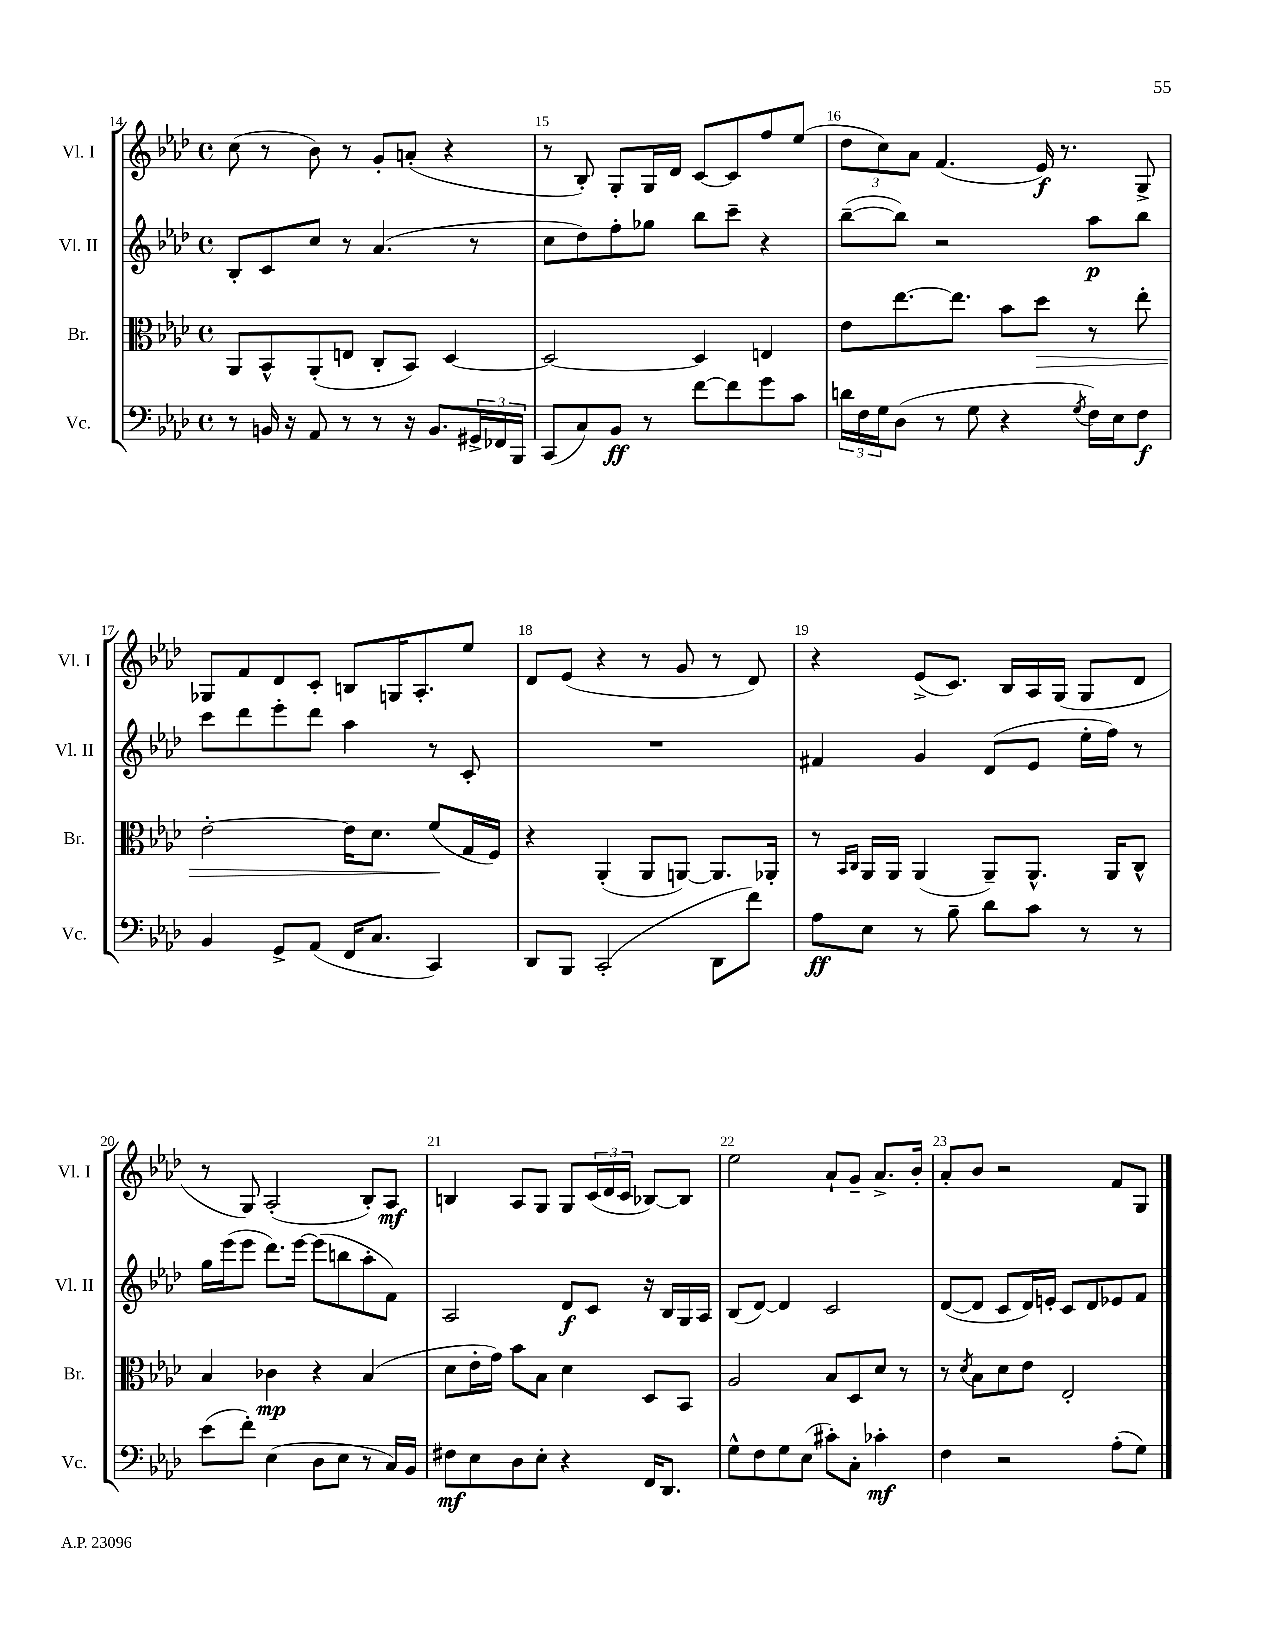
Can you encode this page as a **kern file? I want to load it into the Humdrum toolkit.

**kern	**dynam	**kern	**dynam	**kern	**dynam	**kern	**dynam
*part4	*part4	*part3	*part3	*part2	*part2	*part1	*part1
*staff4	*staff4	*staff3	*staff3	*staff2	*staff2	*staff1	*staff1
*I"Vc.	*	*I"Br.	*	*I"Vl. II	*	*I"Vl. I	*
*I'Vc.	*	*I'Br.	*	*I'Vl. II	*	*I'Vl. I	*
*clefF4	*	*clefC3	*	*clefG2	*	*clefG2	*
*k[b-e-a-d-]	*	*k[b-e-a-d-]	*	*k[b-e-a-d-]	*	*k[b-e-a-d-]	*
*M4/4	*	*M4/4	*	*M4/4	*	*M4/4	*
*met(c)	*	*met(c)	*	*met(c)	*	*met(c)	*
=14	=14	=14	=14	=14	=14	=14	=14
8r	.	8AA-/L	.	8B-'/L	.	(8cc\	.
16BBn/	.	8BB-^^/	.	8c/	.	8r	.
16r	.	.	.	.	.	.	.
8AA-/	.	(8AA-'/	.	8cc/J	.	8b-\)	.
8r	.	8En/J	.	8r	.	8r	.
8r	.	8C'/L	.	(4.a-/	.	8g'/L	.
16r	.	8BB-/J)	.	.	.	(8an'/J	.
8.BB/L	.	.	.	.	.	.	.
.	.	[4D-/	.	.	.	4r	.
24GG#X^/L	.	.	.	8r	.	.	.
24FF-X/	.	.	.	.	.	.	.
24BBB-/JJ	.	.	.	.	.	.	.
=15	=15	=15	=15	=15	=15	=15	=15
(8CC/L	.	2D-/_	.	8cc\L	.	8r	.
8C/)	.	.	.	8dd-\)	.	8B-'/)	.
8BB-/J	ff	.	.	8ff'\	.	8G'/L	.
8r	.	.	.	8gg-X\J	.	16G/L	.
.	.	.	.	.	.	16d-/JJ	.
[8f\L	.	4D-/]	.	8bb-\L	.	[8c/L	.
8f\]	.	.	.	8ccc~\J	.	8c/]	.
8g\	.	4En/	.	4r	.	8ff/	.
8c\J	.	.	.	.	.	(8ee-/J	.
=16	=16	=16	=16	=16	=16	=16	=16
24dn\LL	.	8e-\L	.	([8bb-~\L	.	12dd-\L	.
24F\	.	.	.	.	.	.	.
24G\J	.	.	.	.	.	12cc\)	.
(8D-\J	.	[8.ee-\	.	8bb-\J])	.	.	.
.	.	.	.	.	.	12a-\J	.
8r	.	.	.	2r	.	(4.f/	.
.	.	8.ee-\J]	.	.	.	.	.
8G\	.	.	.	.	.	.	.
4r	.	8b-\L	.	.	.	.	.
!	!	!	!LO:HP:b	!	!	!	!
.	.	8dd-\J	>	.	.	16e-/)	f
.	.	.	.	.	.	8.r	.
8qG/	.	.	.	.	.	.	.
16F\LL)	.	8r	.	8aa-\L	p	.	.
16E-\J	.	.	.	.	.	.	.
8F\J	f	8ee-'\	.	8bb-\J	.	8G^/	.
!!LO:LB:g=z
=17	=17	=17	=17	=17	=17	=17	=17
4BB-/	.	[2e-'\	.	8ccc\L	.	8G-X/L	.
.	.	.	.	8ddd-\	.	8f/	.
8GG^/L	.	.	.	8eee-'\	.	8d-/	.
(8AA-/J	.	.	.	8ddd-\J	.	8c'/J	.
16FF/KL	.	16e-\KL]	.	4aa-\	.	8Bn/L	.
8.C/J	.	8.d-\J	.	.	.	.	.
.	.	.	.	.	.	16Gn/K	.
.	.	.	.	.	.	8.A-'/	.
4CC/)	.	(8f/L	.	8r	.	.	.
.	.	16G/L	]	8c'/	.	8ee-/J	.
.	.	16F/JJ)	.	.	.	.	.
=18	=18	=18	=18	=18	=18	=18	=18
8DD-/L	.	4r	.	1r	.	8d-/L	.
8BBB-/J	.	.	.	.	.	(8e-/J	.
(2CC'/	.	(4AA-'/	.	.	.	4r	.
.	.	8AA-/L	.	.	.	8r	.
.	.	[8AAn/J)	.	.	.	8g/	.
8DD-\L	.	8.AA/L]	.	.	.	8r	.
8f\J)	.	.	.	.	.	8d-/)	.
.	.	16AA-X'/Jk	.	.	.	.	.
=19	=19	=19	=19	=19	=19	=19	=19
8A-\L	ff	8r	.	4f#X/	.	4r	.
.	.	16qqBB-/LL	.	.	.	.	.
.	.	16qqC/JJ	.	.	.	.	.
8E-\J	.	16AA-/LL	.	.	.	.	.
.	.	16AA-/JJ	.	.	.	.	.
8r	.	(4AA-/	.	4g/	.	(8e-^/L	.
8B-~\	.	.	.	.	.	8.c/J)	.
8d-\L	.	8AA-~/L)	.	(8d-/L	.	.	.
.	.	.	.	.	.	16B-/LL	.
8c\J	.	8.AA-^^/J	.	8e-/J	.	16A-/	.
.	.	.	.	.	.	(16G/JJ	.
8r	.	.	.	16ee-'\LL	.	8G/L	.
.	.	16AA-/KL	.	16ff\JJ)	.	.	.
8r	.	8C^^/J	.	8r	.	8d-/J	.
!!LO:LB:g=z
=20	=20	=20	=20	=20	=20	=20	=20
(8e-\L	.	4B-/	.	16gg\LL	.	8r	.
.	.	.	.	(16eee-\J	.	.	.
8f'\J)	.	.	.	8eee-\J	.	8G/)	.
(4E-\	.	4c-X\	mp	8.ddd-\L)	.	(2A-'/	.
.	.	.	.	[16eee-\Jk	.	.	.
8D-\L	.	4r	.	(8eee-\L]	.	.	.
8E-\J	.	.	.	8bbn\	.	.	.
8r	.	(4B-/	.	8aa-'\	.	8B-'/L)	.
16C/LL)	.	.	.	8f\J)	.	8A-/J	mf
16BB-/JJ	.	.	.	.	.	.	.
=21	=21	=21	=21	=21	=21	=21	=21
8F#X\L	mf	8d-\L	.	2A-/	.	4Bn/	.
8E-\	.	16e-'\L	.	.	.	.	.
.	.	16g\JJ)	.	.	.	.	.
8D-\	.	8b-\L	.	.	.	8A-/L	.
8E-'\J	.	8B-\J	.	.	.	8G/J	.
4r	.	4d-\	.	8d-/L	f	8G/L	.
.	.	.	.	8c/J	.	(24c/L	.
.	.	.	.	.	.	24d-/	.
.	.	.	.	.	.	24c/JJ	.
16FF/KL	.	8D-/L	.	16r	.	[8B-X/L)	.
8.DD-/J	.	.	.	16B-/LL	.	.	.
.	.	8BB-/J	.	16G/	.	8B-/J]	.
.	.	.	.	16A-/JJ	.	.	.
=22	=22	=22	=22	=22	=22	=22	=22
8G^^\L	.	2A-/	.	(8B-/L	.	2ee-\	.
8F\	.	.	.	[8d-/J)	.	.	.
8G\	.	.	.	4d-/]	.	.	.
(8E-\J	.	.	.	.	.	.	.
8c#X'\L)	.	8B-/L	.	2c/	.	8a-`/L	.
8C'\J	.	8D-/	.	.	.	8g~/J	.
4c-X'\	mf	8d-/J	.	.	.	8.a-^/L	.
.	.	8r	.	.	.	.	.
.	.	.	.	.	.	16b-'/Jk	.
=23	=23	=23	=23	=23	=23	=23	=23
4F\	.	8r	.	([8d-/L	.	8a-'/L	.
.	.	8qd-/	.	.	.	.	.
.	.	8B-\L	.	8d-/J]	.	8b-/J	.
2r	.	8d-\	.	8c/L	.	2r	.
.	.	8e-\J	.	16d-/L)	.	.	.
.	.	.	.	16en'/JJ	.	.	.
.	.	2E-'/	.	8c/L	.	.	.
.	.	.	.	8d-/	.	.	.
(8A-'\L	.	.	.	8e-X/	.	8f/L	.
8G\J)	.	.	.	8f/J	.	8G/J	.
==	==	==	==	==	==	==	==
*-	*-	*-	*-	*-	*-	*-	*-
